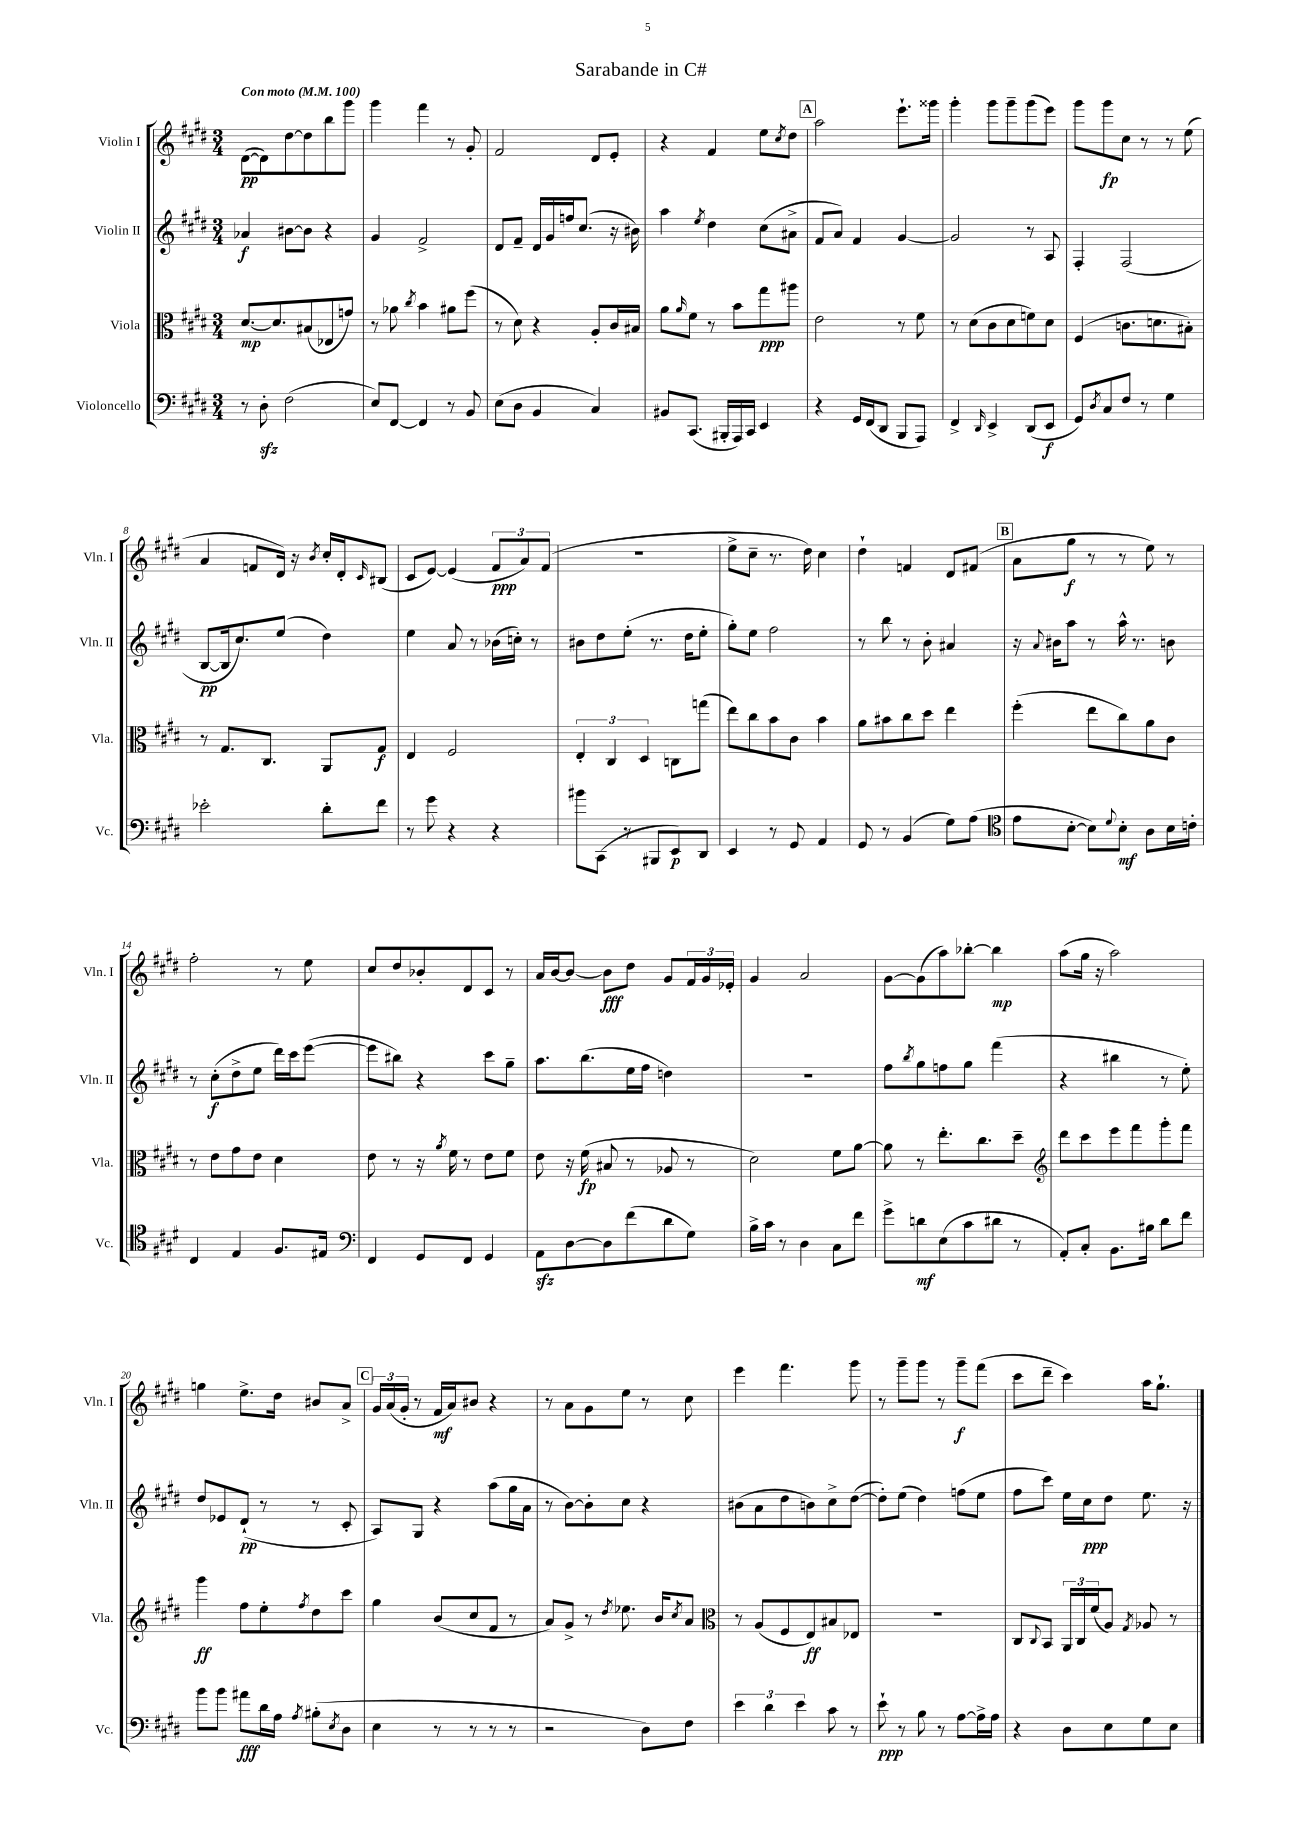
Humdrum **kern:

**kern	**kern	**kern	**kern
*staff4	*staff3	*staff2	*staff1
*clefF4	*clefC3	*clefG2	*clefG2
*k[f#c#g#d#]	*k[f#c#g#d#]	*k[f#c#g#d#]	*k[f#c#g#d#]
*M3/4	*M3/4	*M3/4	*M3/4
*MM100	*MM100	*MM100	*MM100
8r	[8.d#/L	4a-/	([8d#\L
8D#'\	.	.	8d#\])
.	8.d#/]	.	.
(2F#\	.	[8b#\L	[8dd#\
.	(8B#/	8b#\]J	8dd#\]
.	8E-/	4r	8bb\
.	8g/J)	.	8ggg#\J
=	=	=	=
8E/L)	8r	4g#/	4ggg#\
[8FF#/J	8a-\	.	.
.	8qcc#/	.	.
4FF#/]	4b\	2f#^/	4fff#\
8r	8a#\L	.	8r
8BB/	(8ff#\J	.	8g#'/
=	=	=	=
(8E\L	8r	8d#/L	2f#/
8D#\J	8d#\)	8f#~/J	.
4BB/	4r	16d#/LL	.
.	.	16g#/	.
.	.	16ff/J	.
.	.	(8.cc#/J	.
4C#/)	8A'/L	.	8d#/L
.	16c#/L	16r	8e'/J
.	16B#/JJ	16b#\)	.
=	=	=	=
8BB#/L	8a\L	4aa\	4r
.	16qqa/	.	.
(8.CC#/J	8f#\J	.	.
.	.	8qee/	.
.	8r	4dd#\	4f#/
16BBB#'/LL	.	.	.
16AAA/)	8b\L	.	.
16CC#/JJ	.	.	.
4EE/	8gg#\	(8cc#\L	8ee\L
.	.	.	8qcc#/
.	8aa#\J	8a#^\J	8dd#\J
=	=	=	=
4r	2e\	8f#/L	2aa\
.	.	8a/J)	.
16GG#/LL	.	4f#/	.
(16FF#/J	.	.	.
8DD#/J	.	.	.
8BBB/L	8r	[4g#/	8.eee`\L
8AAA/J)	8f#\	.	.
.	.	.	16ggg##\Jk
=	=	=	=
4FF#^/	8r	2g#/]	4ggg#'\
.	(8d#\L	.	.
16qqDD#/	.	.	.
4EE^/	8c#\	.	8ggg#\L
.	8d#\	.	8ggg#~\
(8DD#/L	8f\)	8r	(8ggg#\
8EE/J	8d#\J	8A/	8eee\J)
=	=	=	=
8GG#/L)	(4F#/	4F#'/	8ggg#\L
8qD#/	.	.	.
8C#/	.	.	8ggg#\
8F#/J	8.c\L	(2F#/	8cc#\J
8r	.	.	8r
.	8.d\	.	.
4G#\	.	.	8r
.	8B#'\J)	.	(8ee\
=	=	=	=
2e-'\	8r	[8B/L	4a/
.	8.G#/L	16B/]k	.
.	.	8.cc#/)	.
.	.	.	8f/L
.	8.C#/J	.	.
.	.	(8ee/J	16d#/Jk)
.	.	.	16r
.	.	.	8qb/
8d#'\L	8AA/L	4dd#\)	16cc#'/LL
.	.	.	16d#'/J
.	.	.	16qqc#/
8f#\J	8G#/J	.	(8B#/J
=	=	=	=
8r	4E/	4ee\	8c#/L
8g#\	.	.	[8e/J)
4r	2F#/	8a/	(4e/]
.	.	8r	.
4r	.	(16b-\LL	12f#/L
.	.	16cc'\JJ)	.
.	.	.	12a/)
.	.	8r	.
.	.	.	(12f#/J
=	=	=	=
8b#\L	6E'/	8b#\L	2.r
(8CC#\J	.	8dd#\	.
.	6C#/	.	.
8r	.	(8ee'\J	.
.	6D#/	.	.
8BBB#/L	.	8.r	.
8EE/)	8C\L	.	.
.	.	16dd#\LK	.
8DD#/J	(8gg\J	8ee'\J	.
=	=	=	=
4EE/	8ee\L)	8gg#'\L)	8ee^\L
.	8cc#\	8ee\J	8cc#~\J
8r	8b\	2ff#\	8.r
8GG#/	8c#\J	.	.
.	.	.	16dd#\)
4AA/	4b\	.	4cc#\
=	=	=	=
8GG#/	8a\L	8r	4dd#`\
8r	8b#\	8bb\	.
(4BB/	8cc#\	8r	4f/
.	8dd#\J	8b'\	.
8G#\L)	4ee\	4a#/	8d#/L
(8A\J	.	.	(8f#/J
=	=	=	=
*clefC4	*	*	*
8e\L	(4ff#'\	16r	8a\L
.	.	8qqa/	.
.	.	16b#\LK	.
[8B'\J	.	8aa\J	8gg#\J
8B\]L)	8ee\L	8r	8r
8qqd#/	.	.	.
8B'\J	8cc#\)	16aa^^\	8r
.	.	8.r	.
8A\L	8a\	.	8ee\)
16B\L	8c#\J	8b\	8r
16c'\JJ	.	.	.
=	=	=	=
4C#/	8r	8r	2ff#'\
.	8e\L	(8cc#'\L	.
4E/	8g#\	8dd#^\	.
.	8e\J	8ee\J	.
8.F#/L	4d#\	16ddd#\LL)	8r
.	.	16ccc#\J	.
.	.	([8eee\J	8ee\
16E#/Jk	.	.	.
=	=	=	=
*clefF4	*	*	*
4FF#/	8e\	8eee\]L	8cc#/L
.	8r	8bb#\J)	8dd#/
8GG#/L	16r	4r	8b-'/
.	8qa/	.	.
.	16f#\	.	.
8FF#/J	8r	.	8d#/
4GG#/	8e\L	8ccc#\L	8c#/J
.	8f#\J	8gg#~\J	8r
=	=	=	=
8AA\L	8e\	8.aa\L	16a/LL
.	.	.	[16b/J
[8D#\	16r	.	8b/_J
.	(16f#\	(8.bb\	.
8D#\]	8B#/	.	8b\]L
(8f#\	8r	16ee\L	8dd#\J
.	.	16ff#\JJ	.
8d#\	8A-/	4dd\)	8g#/L
8G#\J)	8r	.	24f#/L
.	.	.	24g#/
.	.	.	24e-'/JJ
=	=	=	=
16B^\LL	2d#\)	2.r	4g#/
16c#\JJ	.	.	.
8r	.	.	.
4D#\	.	.	2a/
8C#\L	8f#\L	.	.
8f#\J	[8a\J	.	.
=	=	=	=
8g#^\L	8a\]	8ff#\L	[8g#\L
.	.	8qbb/	.
8d\	8r	8gg#\	(8g#\]
(8E\	8.ee'\L	8ff\	8aa\)
8c#\	.	8gg#\J	[8bb-'\J
.	8.cc#\	.	.
8d#\J	.	(4fff#\	4bb-\]
8r	8dd#~\J	.	.
=	=	=	=
*	*clefG2	*	*
8AA'/L)	8ddd#\L	4r	(8aa\L
8C#'/J	8ccc#\	.	16gg#\Jk
.	.	.	16r
8.BB\L	8eee\	4bb#\	2aa\)
.	8fff#\	.	.
16B#\Jk	.	.	.
8d#\L	8ggg#'\	8r	.
8f#\J	8fff#\J	8ee'\)	.
=	=	=	=
8b\L	4ggg#\	8dd#/L	4gg\
8b\J	.	8e-/	.
8a#\L	8ff#\L	(8d#`/J	8.ee^\L
16d#\L	8ee'\	8r	.
16A\JJ	.	.	16dd#\Jk
8qA/	8qff#/	.	.
(8B#'\L	8dd#\	8r	8b#/L
8qE/	.	.	.
8D#\J	8ccc#\J	8c#'/	8a^/J
=	=	=	=
4E\	4gg#\	8A/L)	24g#/LL
.	.	.	(24a/
.	.	.	24g#'/JJ
.	.	8G#/J	8r
8r	(8b/L	4r	16f#/LL
.	.	.	16a/J)
8r	8cc#/	.	8b#/J
8r	8f#/J	(8aa\L	4r
8r	8r	16gg#\L	.
.	.	16a\JJ	.
=	=	=	=
2r	8a/L)	8r	8r
.	8g#^/J	[8b\L)	8a\L
.	8r	8b'\]	8g#\
.	8qdd#/	.	.
.	8.ee-\	8cc#\J	8ee\J
8D#\L)	.	4r	8r
.	16b/LK	.	.
.	8qcc#/	.	.
8F#\J	8a/J	.	8cc#\
=	=	=	=
*	*clefC3	*	*
6e\	8r	(8b#\L	4eee\
.	(8A/L	8a\	.
6d#\	.	.	.
.	8F#/	8dd#\	4.fff#\
6e\	.	.	.
.	8E/)	8b\)	.
8c#\	8B#/	8cc#^\	.
8r	8E-/J	([8dd#\J	8ggg#\
=	=	=	=
8e`\	2.r	8dd#'\]L)	8r
8r	.	(8ee\J	8ggg#~\L
8B\	.	4dd#\)	8ggg#\J
8r	.	.	8r
[8A\L	.	(8ff\L	8ggg#~\L
16A^\]L	.	8ee\J	(8fff#\J
16A\JJ	.	.	.
=	=	=	=
4r	8C#/L	8ff#\L	8ccc#\L
.	8qqC#/	.	.
.	8BB/J	8ccc#\J)	8ddd#~\J
8D#\L	24AA/LL	16ee\LL	4ccc#\)
.	24C#/	.	.
.	.	16cc#\J	.
.	(24f#/J	.	.
8E\	8A/J)	8dd#\J	.
.	8qG#/	.	.
8G#\	8A-/	8.ee\	16aa\LK
.	.	.	8.gg#`\J
8E\J	8r	.	.
.	.	16r	.
==	==	==	==
*-	*-	*-	*-
